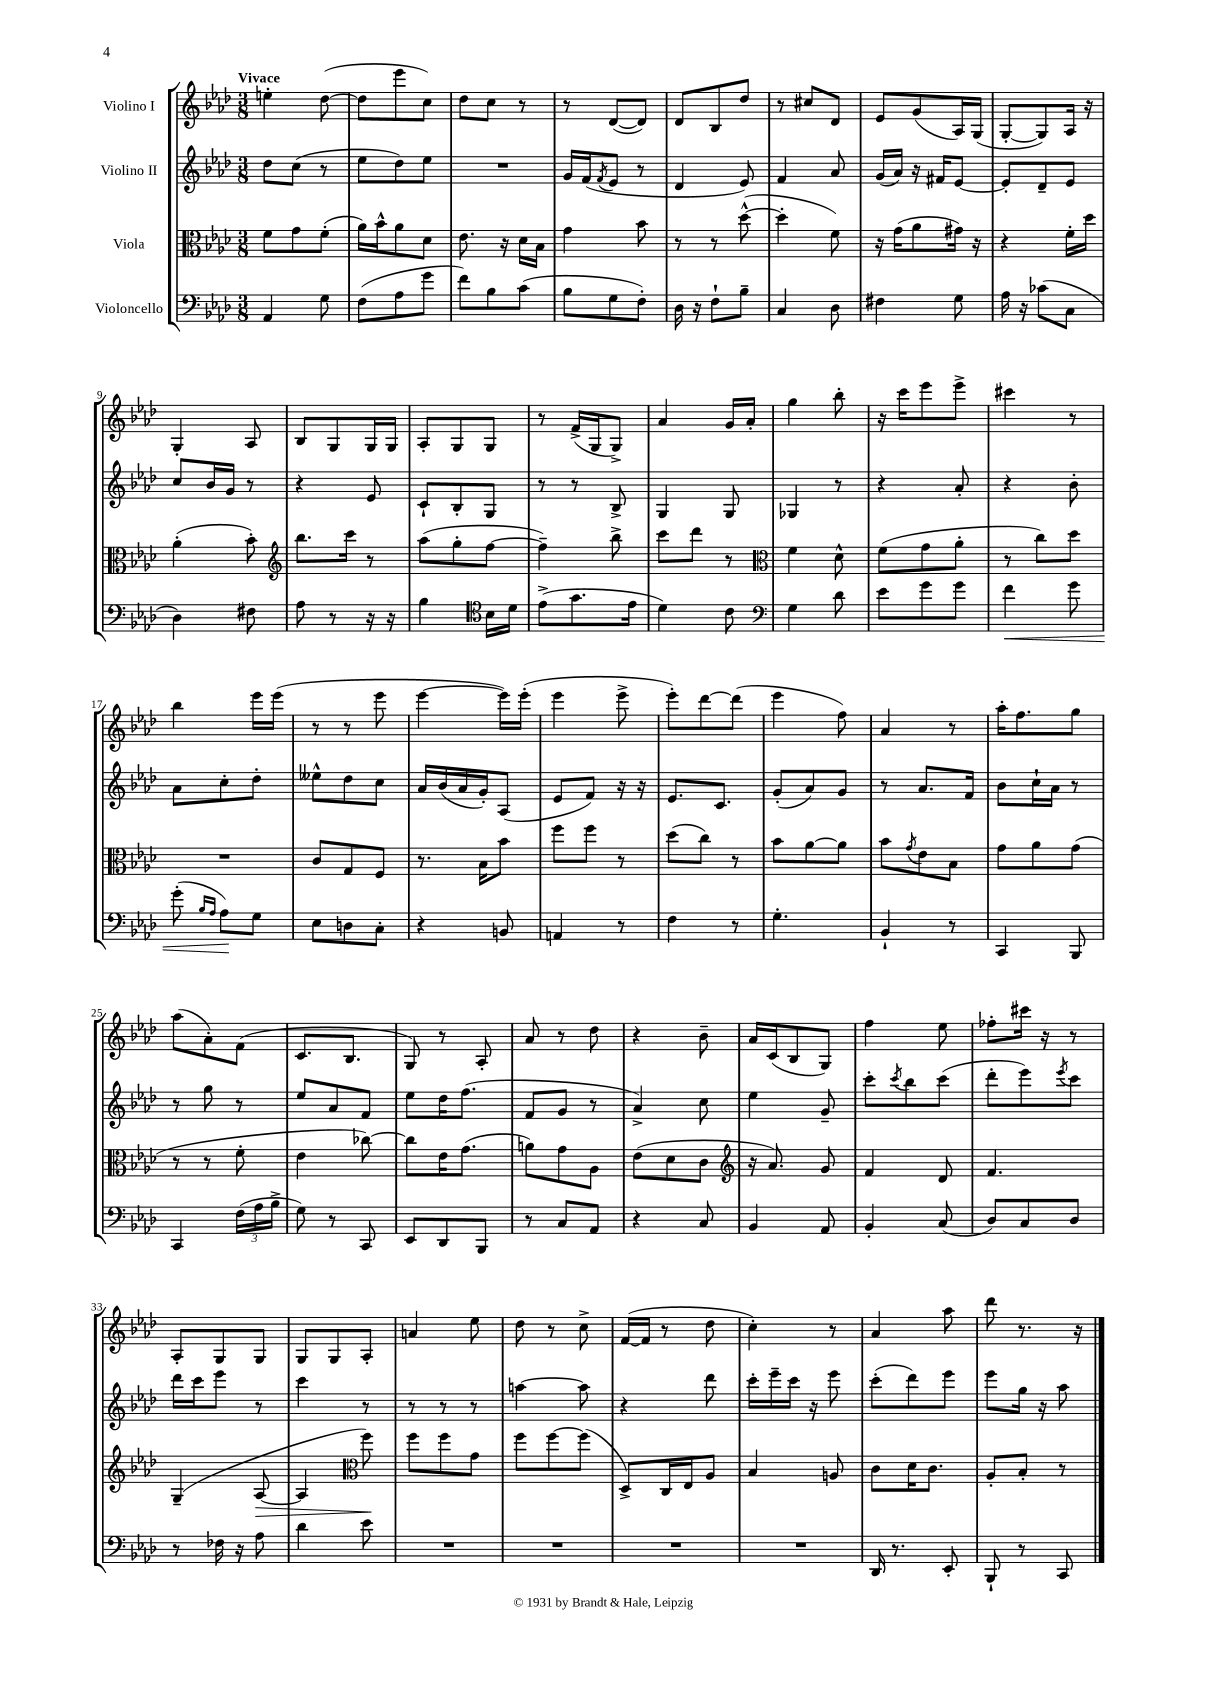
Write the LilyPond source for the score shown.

<<
\new StaffGroup <<
\new Staff = "s0" \with { instrumentName = "Violino I" } {
    \clef treble \key aes \major \numericTimeSignature \time 3/8 \tempo "Vivace"
    e''4-. des''8~( |
    des''8 ees'''8 c''8) |
    des''8 c''8 r8 |
    r8 des'8~( des'8) |
    des'8 bes8 des''8 |
    r8 cis''8 des'8 |
    ees'8 g'8( aes16) g16( |
    g8~-. g8) aes16 r16 |
    g4-. aes8 |
    bes8 g8 g16 g16 |
    aes8-. g8 g8 |
    r8 f'16->( g16 g8->) |
    aes'4 g'16 aes'16-. |
    g''4 bes''8-. |
    r16 c'''16 ees'''8 ees'''8-> |
    cis'''4 r8 |
    bes''4 ees'''16 ees'''16( |
    r8 r8 ees'''8 |
    ees'''4~ ees'''16) ees'''16-.( |
    ees'''4 ees'''8-> |
    ees'''8-.) des'''8~ des'''8( |
    ees'''4 f''8) |
    aes'4 r8 |
    aes''16-. f''8. g''8 |
    aes''8( aes'8-.) f'8( |
    c'8. bes8. |
    g8) r8 aes8-. |
    aes'8 r8 des''8 |
    r4 bes'8-- |
    aes'16 c'16( bes8 g8) |
    f''4 ees''8 |
    fes''8-. cis'''16 r16 r8 |
    aes8-. g8 g8 |
    g8 g8 aes8-. |
    a'4 ees''8 |
    des''8 r8 c''8-> |
    f'16~( f'16 r8 des''8 |
    c''4-.) r8 |
    aes'4 aes''8 |
    des'''8 r8. r16 \bar "|." |
}
\new Staff = "s1" \with { instrumentName = "Violino II" } {
    \clef treble \key aes \major \numericTimeSignature \time 3/8
    des''8 c''8( r8 |
    ees''8 des''8) ees''8 |
    R4. |
    g'16 f'16( \acciaccatura { f'8 } ees'8 r8 |
    des'4 ees'8) |
    f'4 aes'8 |
    g'16( aes'16) r16 fis'16 ees'8~ |
    ees'8-. des'8-- ees'8 |
    c''8 bes'16 g'16 r8 |
    r4 ees'8 |
    c'8-! bes8-. g8 |
    r8 r8 bes8-> |
    g4 g8 |
    ges4 r8 |
    r4 aes'8-. |
    r4 bes'8-. |
    aes'8 c''8-. des''8-. |
    eeses''8-^ des''8 c''8 |
    aes'16 bes'16( aes'16 g'16-.) aes8( |
    ees'8 f'8) r16 r16 |
    ees'8. c'8. |
    g'8-.( aes'8) g'8 |
    r8 aes'8. f'16 |
    bes'8 c''16-! aes'16 r8 |
    r8 g''8 r8 |
    ees''8 aes'8 f'8 |
    ees''8 des''16 f''8.( |
    f'8 g'8 r8 |
    aes'4->) c''8 |
    ees''4 g'8-- |
    c'''8-. \acciaccatura { c'''8 } bes''8 c'''8( |
    des'''8-. ees'''8) \acciaccatura { ees'''8 } c'''8 |
    des'''16 c'''16 ees'''8 r8 |
    c'''4 r8 |
    r8 r8 r8 |
    a''4~ a''8 |
    r4 des'''8 |
    c'''16-. ees'''16-- c'''16 r16 ees'''8 |
    c'''8-.( des'''8) ees'''8 |
    ees'''8 g''16 r16 aes''8 \bar "|." |
}
\new Staff = "s2" \with { instrumentName = "Viola" } {
    \clef alto \key aes \major \numericTimeSignature \time 3/8
    f'8 g'8 f'8-.( |
    aes'16) bes'16-^ aes'8 des'8 |
    ees'8. r16 des'16 bes16 |
    g'4 bes'8 |
    r8 r8 des''8~-^( |
    des''4-. f'8) |
    r16 g'16( aes'8 gis'16) r16 |
    r4 f'16-. des''16 |
    aes'4-.( bes'8-.) |
    \clef treble bes''8. c'''16 r8 |
    aes''8( g''8-. f''8~ |
    f''4--) bes''8-> |
    c'''8 des'''8 r8 |
    \clef alto f'4 des'8-^ |
    f'8( g'8 aes'8-. |
    r8 c''8) des''8 |
    R4. |
    c'8 g8 f8 |
    r8. bes16 bes'8 |
    f''8 f''8 r8 |
    des''8( c''8) r8 |
    bes'8 aes'8~ aes'8 |
    bes'8 \acciaccatura { g'8 } ees'8 bes8 |
    g'8 aes'8 g'8( |
    r8 r8 f'8-. |
    ees'4 ces''8~) |
    ces''8 ees'16 g'8.( |
    a'8) g'8 aes8 |
    ees'8( des'8 c'8 |
    \clef treble r16 aes'8.) g'8 |
    f'4 des'8 |
    f'4. |
    g4--( aes8~\> |
    aes4 \clef alto f''8\!) |
    f''8 f''8 g'8 |
    f''8 f''8~ f''8( |
    des8->) c16 ees16 aes8 |
    bes4 a8 |
    c'8 des'16 c'8. |
    aes8-. bes8-. r8 \bar "|." |
}
\new Staff = "s3" \with { instrumentName = "Violoncello" } {
    \clef bass \key aes \major \numericTimeSignature \time 3/8
    aes,4 g8 |
    f8( aes8 g'8 |
    f'8) bes8 c'8( |
    bes8 g8 f8-.) |
    des16 r16 f8-! bes8-- |
    c4 des8 |
    fis4 g8 |
    aes16 r16 ces'8( c8 |
    des4) fis8 |
    aes8 r8 r16 r16 |
    bes4 \clef tenor bes16 des'16 |
    ees'8->( g'8. ees'16 |
    des'4) c'8 |
    \clef bass g4 des'8 |
    ees'8 g'8 g'8 |
    f'4\< g'8 |
    g'8-.( \grace { bes16 aes16 } aes8\!) g8 |
    ees8 d8 c8-. |
    r4 b,8 |
    a,4 r8 |
    f4 r8 |
    g4.-. |
    bes,4-! r8 |
    c,4 bes,,8 |
    c,4 \tuplet 3/2 { f16( aes16 bes16-> } |
    g8) r8 c,8 |
    ees,8 des,8 bes,,8 |
    r8 c8 aes,8 |
    r4 c8 |
    bes,4 aes,8 |
    bes,4-. c8( |
    des8) c8 des8 |
    r8 fes16 r16 aes8 |
    des'4 ees'8 |
    R4. |
    R4. |
    R4. |
    R4. |
    des,16 r8. ees,8-. |
    bes,,8-! r8 c,8 \bar "|." |
}
>>
>>
